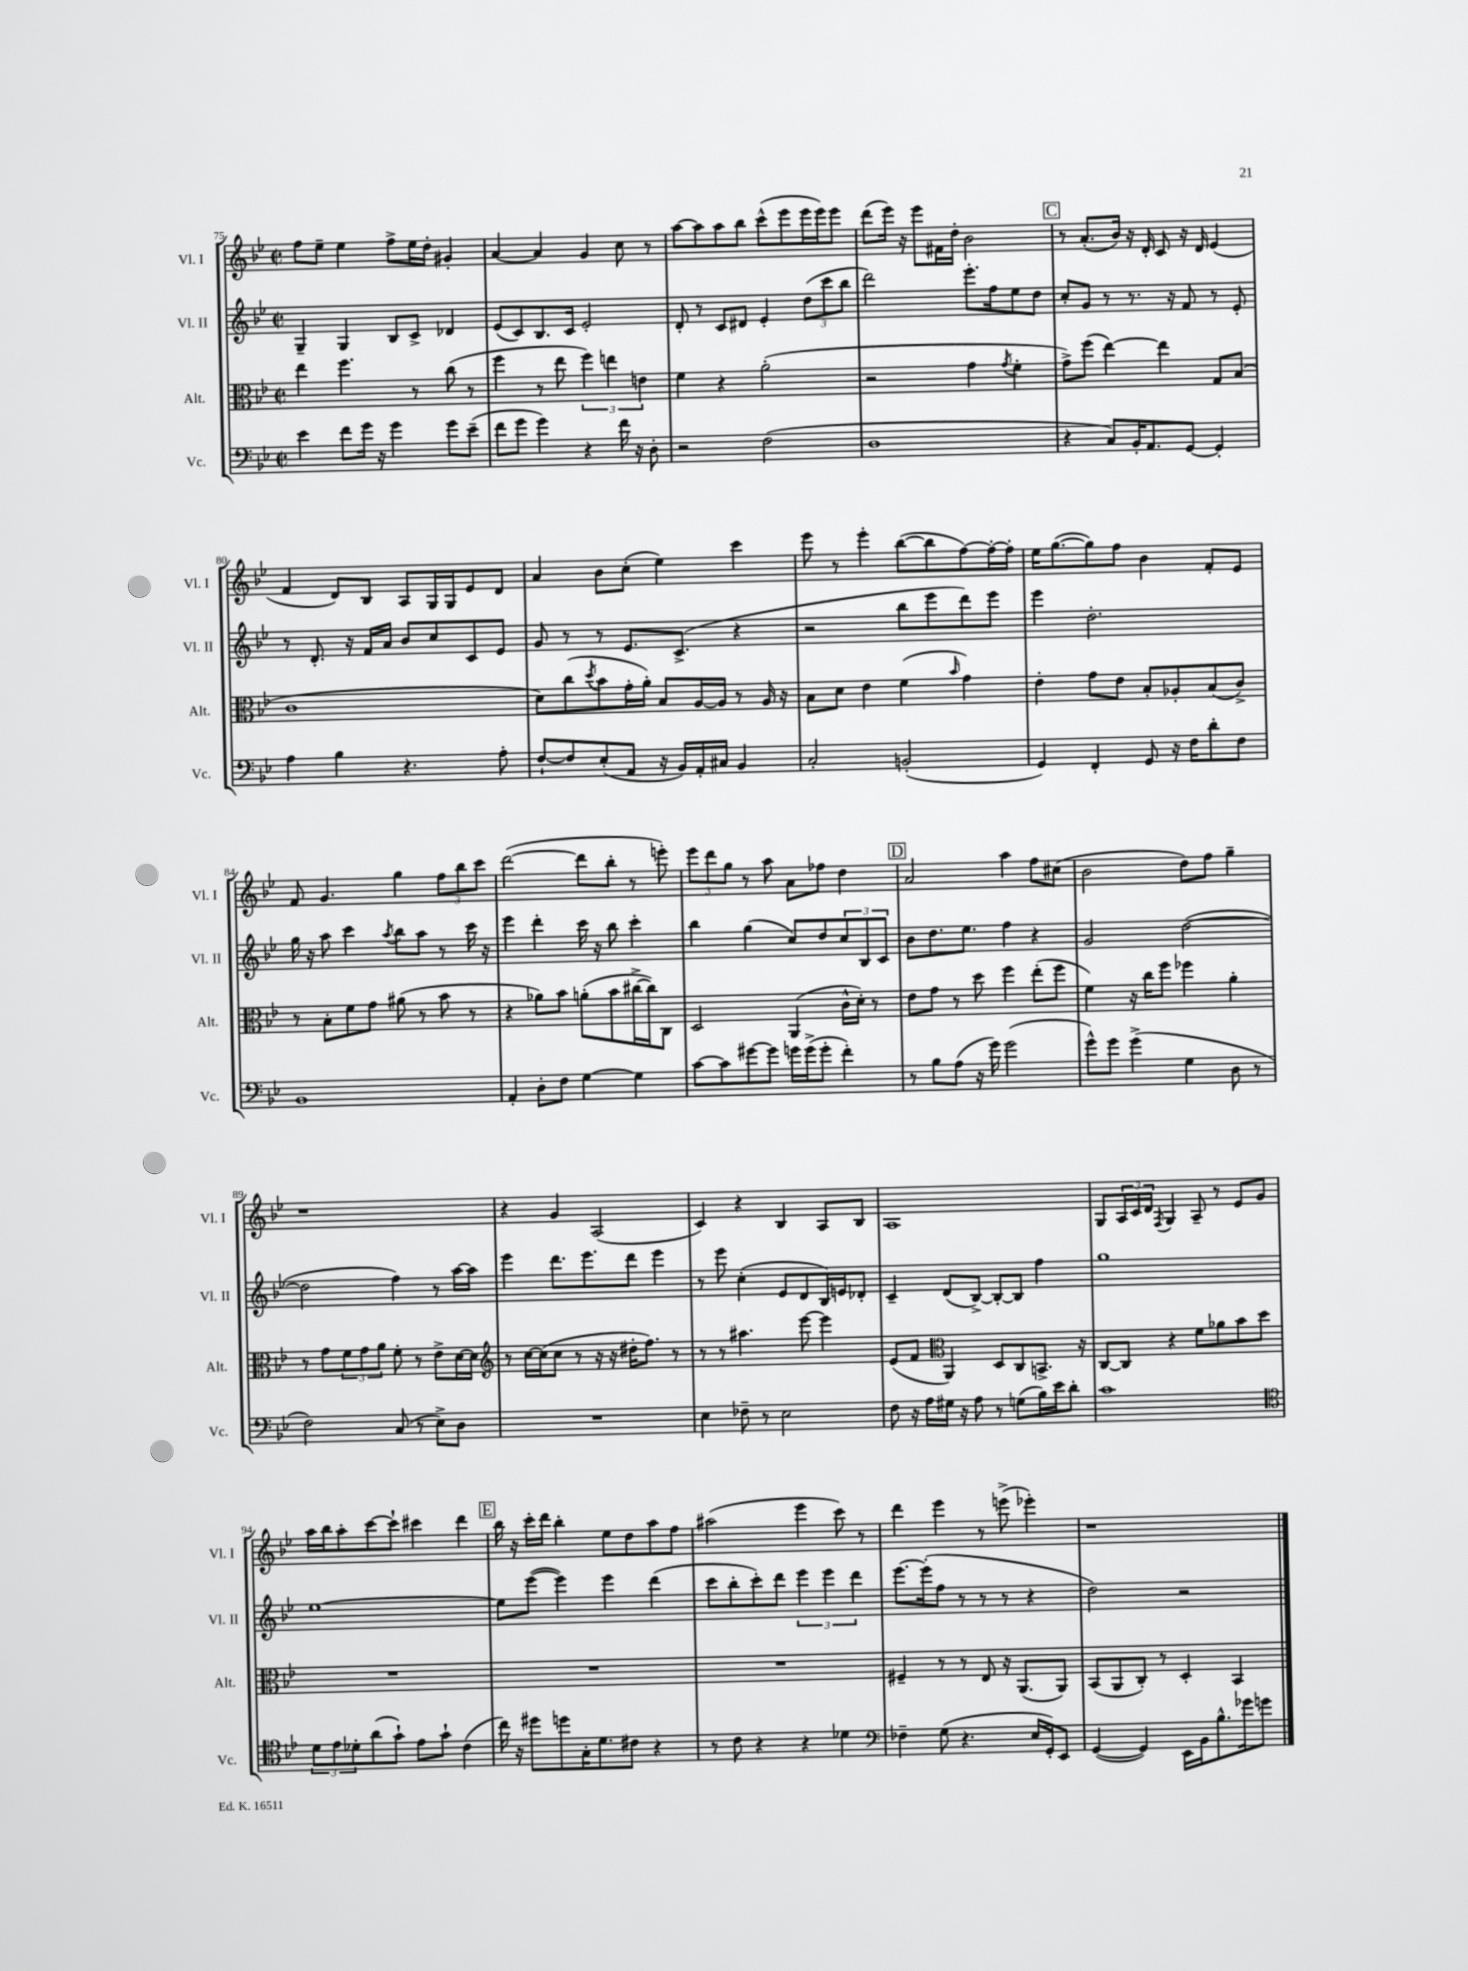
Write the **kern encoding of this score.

**kern	**kern	**kern	**kern
*part4	*part3	*part2	*part1
*staff4	*staff3	*staff2	*staff1
*I"Vc.	*I"Alt.	*I"Vl. II	*I"Vl. I
*I'Vc.	*I'Alt.	*I'Vl. II	*I'Vl. I
*clefF4	*clefC3	*clefG2	*clefG2
*k[b-e-]	*k[b-e-]	*k[b-e-]	*k[b-e-]
*M2/2	*M2/2	*M2/2	*M2/2
*met(c|)	*met(c|)	*met(c|)	*met(c|)
=75	=75	=75	=75
4e-\	4ee-\	4G~/	8ff\L
.	.	.	8ee-~\J
8f\L	4.ff\	4G/	4ee-\
16g\Jk	.	.	.
16r	.	.	.
4g\	.	8B-/L	8ff^\L
.	8r	8c^/J	16ee-\L
.	.	.	16dd'\JJ
8g\L	(8cc\	4d-X/	4g#X'/
(8e-~\J	8r	.	.
=76	=76	=76	=76
8f\L	4ff\	(8e-/L	[4a/
8g\J	.	8c/)	.
4g\)	8r	8.B-/	4a/]
.	8ee-\	.	.
.	.	16c/Jk	.
4r	6ff\)	2e-'/	4g/
.	6een\	.	.
16f\	.	.	8cc\
16r	.	.	.
.	6en\	.	.
8D'\	.	.	8r
=77	=77	=77	=77
2r	4f\	8d'/	[8aa\L
.	.	8r	8aa\]
.	4r	8c/L	8aa\
.	.	8d#X/J	8bb-\J
(2F\	(2a'\	4e-'/	(8ccc^^\L
.	.	.	8eee-\
.	.	(12dd\L	16eee-\L
.	.	.	16eee-\J)
.	.	12ccc\	.
.	.	.	8eee-\J
.	.	12bb-\J	.
=78	=78	=78	=78
1D	2r	2ddd\)	(8ddd\L
.	.	.	16eee-\Jk)
.	.	.	16r
.	.	.	8eee-\L
.	.	.	16f#X\L
.	.	.	16dd'\JJ
.	4g\	8.eee-'\L	2b-\
.	.	16ff\k	.
.	8qg/	.	.
.	4f'\	8ee-\	.
.	.	8dd\J	.
!!LO:REH:place=s1:t=C
=79	=79	=79	=79
4r	8g^\L)	8cc'/L	8r
.	(8ff\J	8g/J	(8.a'/L
8C/L)	[4ee-\)	8r	.
.	.	.	16b-/Jk)
16BB-'/K	.	8.r	16r
8.AA/	.	.	16d'/
.	4ee-\]	.	8c/
.	.	16r	.
[8GG/J	.	8f/	16r
.	.	.	16d/
4GG'/]	8G/L	8r	(4e-/
.	(8B-/J	8e-'/	.
!!LO:LB:g=z
=80	=80	=80	=80
4A\	1c	8r	4f/
.	.	8.d'/	.
4B-\	.	.	8d/L)
.	.	16r	.
.	.	16f/LL	8B-/J
.	.	16a/JJ	.
4.r	.	8b-/L	8A/L
.	.	8cc/	16G/L
.	.	.	16G/J
.	.	8c/	8e-/
8A'\	.	8e-/J	8d/J
=81	=81	=81	=81
[8F`/L	8d\L)	8g/	4a/
8F/]	(8cc\	8r	.
.	8qdd/	.	.
(8E-'/	8b-\	8r	8b-\L
8AA/J	16g'\L	8.e-/L	(8cc'\J
.	16a'\JJ)	.	.
16r	8B-/L	.	4ee-\)
16BB-/LL)	.	(8.c^/J	.
16AA'/	[16A/L	.	.
16C#X/JJ	16A/JJ]	.	.
4BB-/	8r	4r	4ccc\
.	16A/	.	.
.	16r	.	.
=82	=82	=82	=82
2C'/	8B-\L	2r	8eee-\
.	8d\J	.	8r
.	4e-\	.	4eee-'\
(2BBn'/	(4f\	8bb-\L	([8bb-\L
.	.	8eee-\	8bb-\]
.	16qqb-/	.	.
.	4g\)	8ddd\)	[8ff\)
.	.	8eee-\J	16ff'\L_
.	.	.	16ff'\JJ]
=83	=83	=83	=83
4GG/)	4e-'\	4eee-\	16ee-\KL
.	.	.	([8.gg\
4FF'/	8g\L	2.dd'\	8gg\])
.	8e-\J	.	8ff\J
8GG/	8B-'/L	.	4b-\
16r	8A-X'/	.	.
16F\KL	.	.	.
8d'\	(8B-/	.	8f'/L
8F\J	8c^/J)	.	8e-/J
!!LO:LB:g=z
=84	=84	=84	=84
1BB-	8r	16gg\	8f/
.	.	16r	.
.	8B-'\L	8aa\	4.g/
.	8f\	4ccc\	.
.	8g\J	.	.
.	.	8qaa/	.
.	(8a#X\	8bb-\L	4gg\
.	8r	8aa\J	.
.	8b-\	8r	12ff\L
.	.	.	12bb-\
.	8r	16ccc\	.
.	.	.	12ccc\J
.	.	16r	.
=85	=85	=85	=85
4AA'/	4r	4eee-\	([2ddd\
8D'\L	8a-X\L)	4ddd'\	.
8F\J	8b-\J	.	.
[4G\	(8an'\L	16ccc\	8ddd\L]
.	.	16r	.
.	8b-\	8bb-\	8bb-'\J
4G\]	[16cc#X^\L	4ccc'\	8r
.	16cc#\J])	.	.
.	8C\J	.	8eeen'\)
=86	=86	=86	=86
[8c\L	2D/	4bb-\	12eee-\L
.	.	.	12ddd\
8c\]	.	.	.
.	.	.	12gg\J
[8g#X\	.	(4gg\	8r
8g#\J]	.	.	8aa\
16gn\LL	(4AA/	8cc/L)	8a\L
(16g^\J	.	.	.
8g'\J	.	8dd/	8ff-X\J
4f'\)	16c^^\LL	12cc/	4dd\
.	16d'\JJ)	.	.
.	.	12B-/	.
.	8r	.	.
.	.	12c/J	.
!!LO:REH:place=s1:t=D
=87	=87	=87	=87
8r	8e-\L	8b-\L	2a/
8B-\L	8g\J	8.dd\	.
(8A\J	8r	.	.
.	.	8.ee-\J	.
16r	8dd\	.	.
16g\)	.	.	.
(2g\	4ff\	4ff\	4aa\
.	(8ee-'\L	4r	8ff\L
.	8ff\J	.	(8cc#X\J
=88	=88	=88	=88
8g^^\L)	4f\)	2g/	2b-\
8g\J	.	.	.
(4g^\	16r	.	.
.	16cc\KL	.	.
.	8ff\J	.	.
4G\	4ff-X\	([2dd\	8dd\L)
.	.	.	8ff\J
8D\	4a'\	.	4gg~\
8r	.	.	.
!!LO:LB:g=z
=89	=89	=89	=89
2F\)	8r	2dd\]	1r
.	8g\L	.	.
.	12f\	.	.
.	12g\	.	.
.	12a\J	.	.
(8C/	8f'\	4ff\)	.
8r	8r	.	.
8E-^\L)	8e-^\L	8r	.
8D\J	[16d\L	[16aa\LL	.
.	16d\JJ]	16aa\JJ]	.
=90	=90	=90	=90
*	*clefG2	*	*
1r	8r	4eee-\	4r
.	[16cc\LL	.	.
.	(16cc\J]	.	.
.	8cc\J	8.ddd\L	4g/
.	8r	.	.
.	.	8.eee-\	.
.	16r	.	(2A/
.	16r	.	.
.	16dd#X'\KL	8ddd\J	.
.	8.ff\J)	.	.
.	.	4eee-\	.
.	8r	.	.
=91	=91	=91	=91
4E-\	8r	8r	4c/)
.	8r	8eee-\	.
8F-X~\	4.aa#X\	(4cc'\	4r
8r	.	.	.
2E-\	.	8e-/L	4B-/
.	[8eee-\	8d/	.
.	4eee-\]	16B-/L)	8A/L
.	.	16en/J	.
.	.	8d-X'/J	8B-/J
=92	=92	=92	=92
8F\	(8e-/L	4c~/	1A
16r	8f/J	.	.
16A\LL	.	.	.
*	*clefC3	*	*
16G#X\JJ	4AA/)	(8d/L	.
16r	.	.	.
8A\	.	[8B-^/J)	.
8r	8D/L	8B-'/L_	.
(8Gn\L	8C/	8B-/J]	.
16B-\L)	8.BBn^/J	4ff\	.
16e-\J	.	.	.
8d'\J	.	.	.
.	16r	.	.
=93	=93	=93	=93
1c	[8C/L	1gg	8G/L
.	8C/J]	.	24A/L
.	.	.	24c/
.	.	.	24d/JJ
.	.	.	8qF/
.	4r	.	4G/
.	8f\L	.	8A~/
.	8a-X\	.	8r
.	8b-\	.	8e-/L
.	8dd\J	.	8g/J
!!LO:LB:g=z
=94	=94	=94	=94
*clefC4	*	*	*
12d\L	1r	[1ee-	16aa\LL
.	.	.	16bb-\J
12e-\	.	.	.
.	.	.	8aa'\
12d-X'\	.	.	.
(8a\	.	.	[8ccc\
8g`\J)	.	.	8ccc`\J]
8e-\L	.	.	4ccc#X\
8g`\J	.	.	.
(4c\	.	.	4ddd\
!!LO:REH:place=s1:t=E
=95	=95	=95	=95
16cc\)	1r	8ee-\L]	16bb-\
16r	.	.	16r
8dd#X\L	.	([8eee-\J	16ccc'\LL
.	.	.	16ddd\JJ
8ddn\	.	4eee-\])	4bb-'\
16G'\K	.	.	.
8.d\	.	.	.
.	.	4eee-\	8ee-\L
8c#X\J	.	.	8dd\
4r	.	(4ddd\	8aa\
.	.	.	8ff\J
=96	=96	=96	=96
8r	1r	8ccc\L	(2aa#X\
8c\	.	8bb-'\	.
4r	.	8ccc'\)	.
.	.	8ddd\J	.
4r	.	6eee-\	4eee-\
.	.	6eee-\	.
4d-X\	.	.	8ccc\)
.	.	6ddd\	.
.	.	.	8r
=97	=97	=97	=97
*clefF4	*	*	*
4F-X~\	4F#X~/	[8.eee-\L	4ddd\
.	.	(16eee-'\k]	.
(8G\	8r	8ff\J	4eee-\
4.r	8r	8r	.
.	8E-/	8r	8r
.	16r	8r	(8eeen^\
.	(8.AA/L	.	.
16E-/LL	.	4r	4eee-X'\)
16GG'/J)	.	.	.
8EE-/J	8AA/J)	.	.
=98	=98	=98	=98
([4GG/	(8BB-/L	2dd\)	1r
.	8AA/	.	.
4GG/])	8C'/J)	.	.
.	8r	.	.
16EE-\LL	4D'/	2r	.
16BB-\J	.	.	.
8.B-^^\	.	.	.
.	4BB-/	.	.
16g-X\k	.	.	.
8gn\J	.	.	.
==	==	==	==
*-	*-	*-	*-
